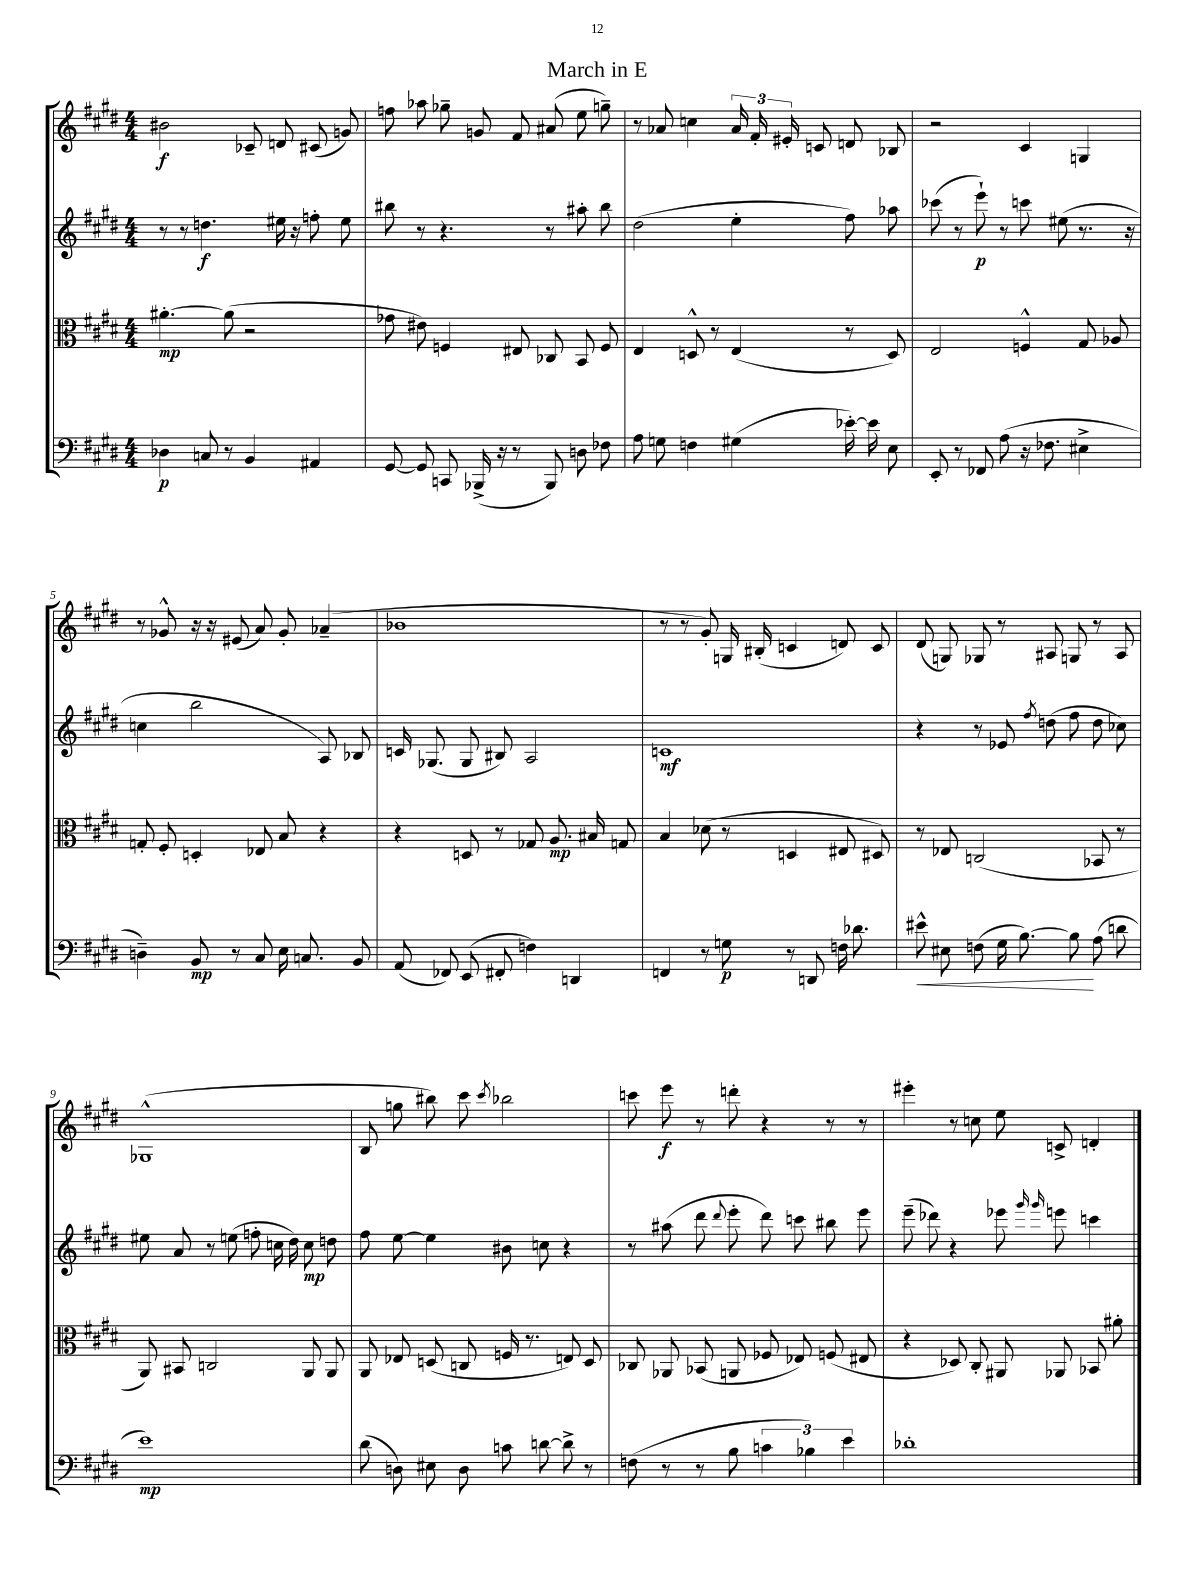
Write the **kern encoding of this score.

**kern	**dynam	**kern	**dynam	**kern	**dynam	**kern	**dynam
*part4	*part4	*part3	*part3	*part2	*part2	*part1	*part1
*staff4	*staff4	*staff3	*staff3	*staff2	*staff2	*staff1	*staff1
*clefF4	*	*clefC3	*	*clefG2	*	*clefG2	*
*k[f#c#g#d#]	*	*k[f#c#g#d#]	*	*k[f#c#g#d#]	*	*k[f#c#g#d#]	*
*M4/4	*	*M4/4	*	*M4/4	*	*M4/4	*
=1	=1	=1	=1	=1	=1	=1	=1
4D-X\	p	[4.a#X'\	mp	8r	.	2b#X\	f
.	.	.	.	8r	.	.	.
8Cn/	.	.	.	4.ddn\	f	.	.
8r	.	(8a#\]	.	.	.	.	.
4BB/	.	2r	.	.	.	8c-X~/	.
.	.	.	.	16ee#X\	.	8dn/	.
.	.	.	.	16r	.	.	.
4AA#X/	.	.	.	8ffn'\	.	(8c#X/	.
.	.	.	.	8ee#\	.	8gn/)	.
=2	=2	=2	=2	=2	=2	=2	=2
[8GG#/	.	8g-X\	.	8bb#X\	.	8ffn\	.
8GG#/]	.	8e#X\)	.	8r	.	8aa-X\	.
8CCn/	.	4Fn/	.	4.r	.	8gg-X~\	.
(16BBB-X^/	.	.	.	.	.	8gn/	.
16r	.	.	.	.	.	.	.
8r	.	8E#X/	.	.	.	8f#/	.
8BBB-/)	.	8C-X/	.	8r	.	(8a#X/	.
8Dn\	.	8BB/	.	8aa#X'\	.	8ee\	.
8F-X\	.	8F/	.	8bb#\	.	8ggn~\)	.
=3	=3	=3	=3	=3	=3	=3	=3
8A\	.	4E/	.	(2dd#\	.	8r	.
8Gn\	.	.	.	.	.	8a-X/	.
4Fn\	.	8Dn^^/	.	.	.	4ccn\	.
.	.	8r	.	.	.	.	.
(4G#X\	.	(4E/	.	4ee'\	.	24a-/	.
.	.	.	.	.	.	24f#'/	.
.	.	.	.	.	.	24e#X'/	.
.	.	.	.	.	.	8cn/	.
[16e-X'\)	.	8r	.	8ff#\)	.	8dn/	.
16e-\]	.	.	.	.	.	.	.
8E\	.	8D/)	.	8aa-X\	.	8B-X/	.
=4	=4	=4	=4	=4	=4	=4	=4
8EE'/	.	2E/	.	(8ccc-X\	.	2r	.
8r	.	.	.	8r	.	.	.
8FF-X/	.	.	.	8eee`\)	p	.	.
(8A\	.	.	.	8r	.	.	.
16r	.	4Fn^^/	.	8cccn\	.	4c#/	.
8.F-X\	.	.	.	.	.	.	.
.	.	.	.	(8ee#X\	.	.	.
4E#X^\	.	8G#/	.	8.r	.	4Gn/	.
.	.	8A-X/	.	.	.	.	.
.	.	.	.	16r	.	.	.
!!LO:LB:g=z
=5	=5	=5	=5	=5	=5	=5	=5
4Dn~\)	.	8Gn'/	.	4ccn\	.	8r	.
.	.	8F#'/	.	.	.	8g-X^^/	.
8BB/	mp	4Dn'/	.	2bb\	.	16r	.
.	.	.	.	.	.	16r	.
8r	.	.	.	.	.	(8e#X/	.
8C#/	.	8E-X/	.	.	.	8a/)	.
16E\	.	8B/	.	.	.	8g-'/	.
8.Cn/	.	.	.	.	.	.	.
.	.	4r	.	8A/)	.	(4a-X~/	.
8BB/	.	.	.	8B-X/	.	.	.
=6	=6	=6	=6	=6	=6	=6	=6
(8AA/	.	4r	.	16cn/	.	1b-X	.
.	.	.	.	(8.G-X/	.	.	.
8FF-X/)	.	.	.	.	.	.	.
(8EE/	.	8Dn/	.	8G-/	.	.	.
8FF#X'/	.	8r	.	8B#X/)	.	.	.
4Fn\)	.	8G-X/	.	2A/	.	.	.
.	.	8.A/	mp	.	.	.	.
4DDn/	.	.	.	.	.	.	.
.	.	16B#X/	.	.	.	.	.
.	.	8Gn/	.	.	.	.	.
=7	=7	=7	=7	=7	=7	=7	=7
4FFn/	.	4B/	.	1cn	mf	8r	.
.	.	.	.	.	.	8r	.
8r	.	(8d-X\	.	.	.	8g#'/)	.
8Gn\	p	8r	.	.	.	16Gn/	.
.	.	.	.	.	.	(16B#X'/	.
8r	.	4Dn/	.	.	.	4cn/	.
8DDn/	.	.	.	.	.	.	.
16Fn\	.	8E#X/	.	.	.	8dn/)	.
8.d-X\	.	.	.	.	.	.	.
.	.	8D#X/)	.	.	.	8c/	.
=8	=8	=8	=8	=8	=8	=8	=8
!	!LO:HP:b	!	!	!	!	!	!
8e#X^^\	<	8r	.	4r	.	(8d#/	.
8E#X\	.	8E-X/	.	.	.	8Gn/)	.
(8Fn\	.	(2Cn/	.	8r	.	8G-X/	.
16G#\	.	.	.	8e-X/	.	8r	.
[8.B\)	.	.	.	.	.	.	.
.	.	.	.	8qff#/	.	.	.
.	.	.	.	(8ddn\	.	8A#X/	.
8B\]	.	.	.	8ff#\	.	8Gn/	.
(8A\	[	8BB-X/	.	8dd\	.	8r	.
8dn\	.	8r	.	8cc-X\)	.	8A#/	.
!!LO:LB:g=z
=9	=9	=9	=9	=9	=9	=9	=9
1e)	mp	8AA/)	.	8ee#X\	.	(1G-X^^	.
.	.	8BB#X/	.	8a/	.	.	.
.	.	2Cn/	.	8r	.	.	.
.	.	.	.	(8een\	.	.	.
.	.	.	.	8ffn'\	.	.	.
.	.	.	.	16ccn\	.	.	.
.	.	.	.	16dd#\)	.	.	.
.	.	8AA/	.	8cc\	mp	.	.
.	.	8AA/	.	8ddn\	.	.	.
=10	=10	=10	=10	=10	=10	=10	=10
(8d#\	.	8AA/	.	8ff#\	.	8B/	.
8Dn\)	.	8E-X/	.	[8ee\	.	8ggn\	.
8E#X\	.	(8Dn/	.	4ee\]	.	8bb#X\)	.
8D\	.	8Cn/	.	.	.	8ccc#\	.
.	.	.	.	.	.	8qccc#/	.
8cn\	.	16Fn/	.	8b#X\	.	2bb-X\	.
.	.	8.r	.	.	.	.	.
[8dn\	.	.	.	8ccn\	.	.	.
8d^\]	.	8En/)	.	4r	.	.	.
8r	.	8D/	.	.	.	.	.
=11	=11	=11	=11	=11	=11	=11	=11
(8Fn\	.	8C-X/	.	8r	.	8cccn\	.
8r	.	8AA-X/	.	(8aa#X\	.	8eee\	f
8r	.	(8BB-X/	.	8ddd#\	.	8r	.
.	.	.	.	8qqddd#/	.	.	.
8B\	.	8AAn/	.	8eee'\	.	8dddn'\	.
6cn\	.	8F-X/	.	8ddd#\)	.	4r	.
.	.	8E-X/)	.	8cccn\	.	.	.
6B-X\)	.	.	.	.	.	.	.
.	.	(8Fn/	.	8bb#X\	.	8r	.
6e\	.	.	.	.	.	.	.
.	.	8E#X/	.	8eee\	.	8r	.
=12	=12	=12	=12	=12	=12	=12	=12
1d-X'	.	4r	.	(8eee~\	.	4eee#X'\	.
.	.	.	.	8ddd-X\)	.	.	.
.	.	8D-X/)	.	4r	.	8r	.
.	.	8C#'/	.	.	.	8ccn\	.
.	.	8AA#X/	.	8eee-X\	.	8ee\	.
.	.	.	.	16qqggg#/	.	.	.
.	.	.	.	16qqggg#/	.	.	.
.	.	8AA-X/	.	8eeen\	.	8cn^/	.
.	.	8BB-X/	.	4cccn\	.	4dn'/	.
.	.	8a#X'\	.	.	.	.	.
==	==	==	==	==	==	==	==
*-	*-	*-	*-	*-	*-	*-	*-
